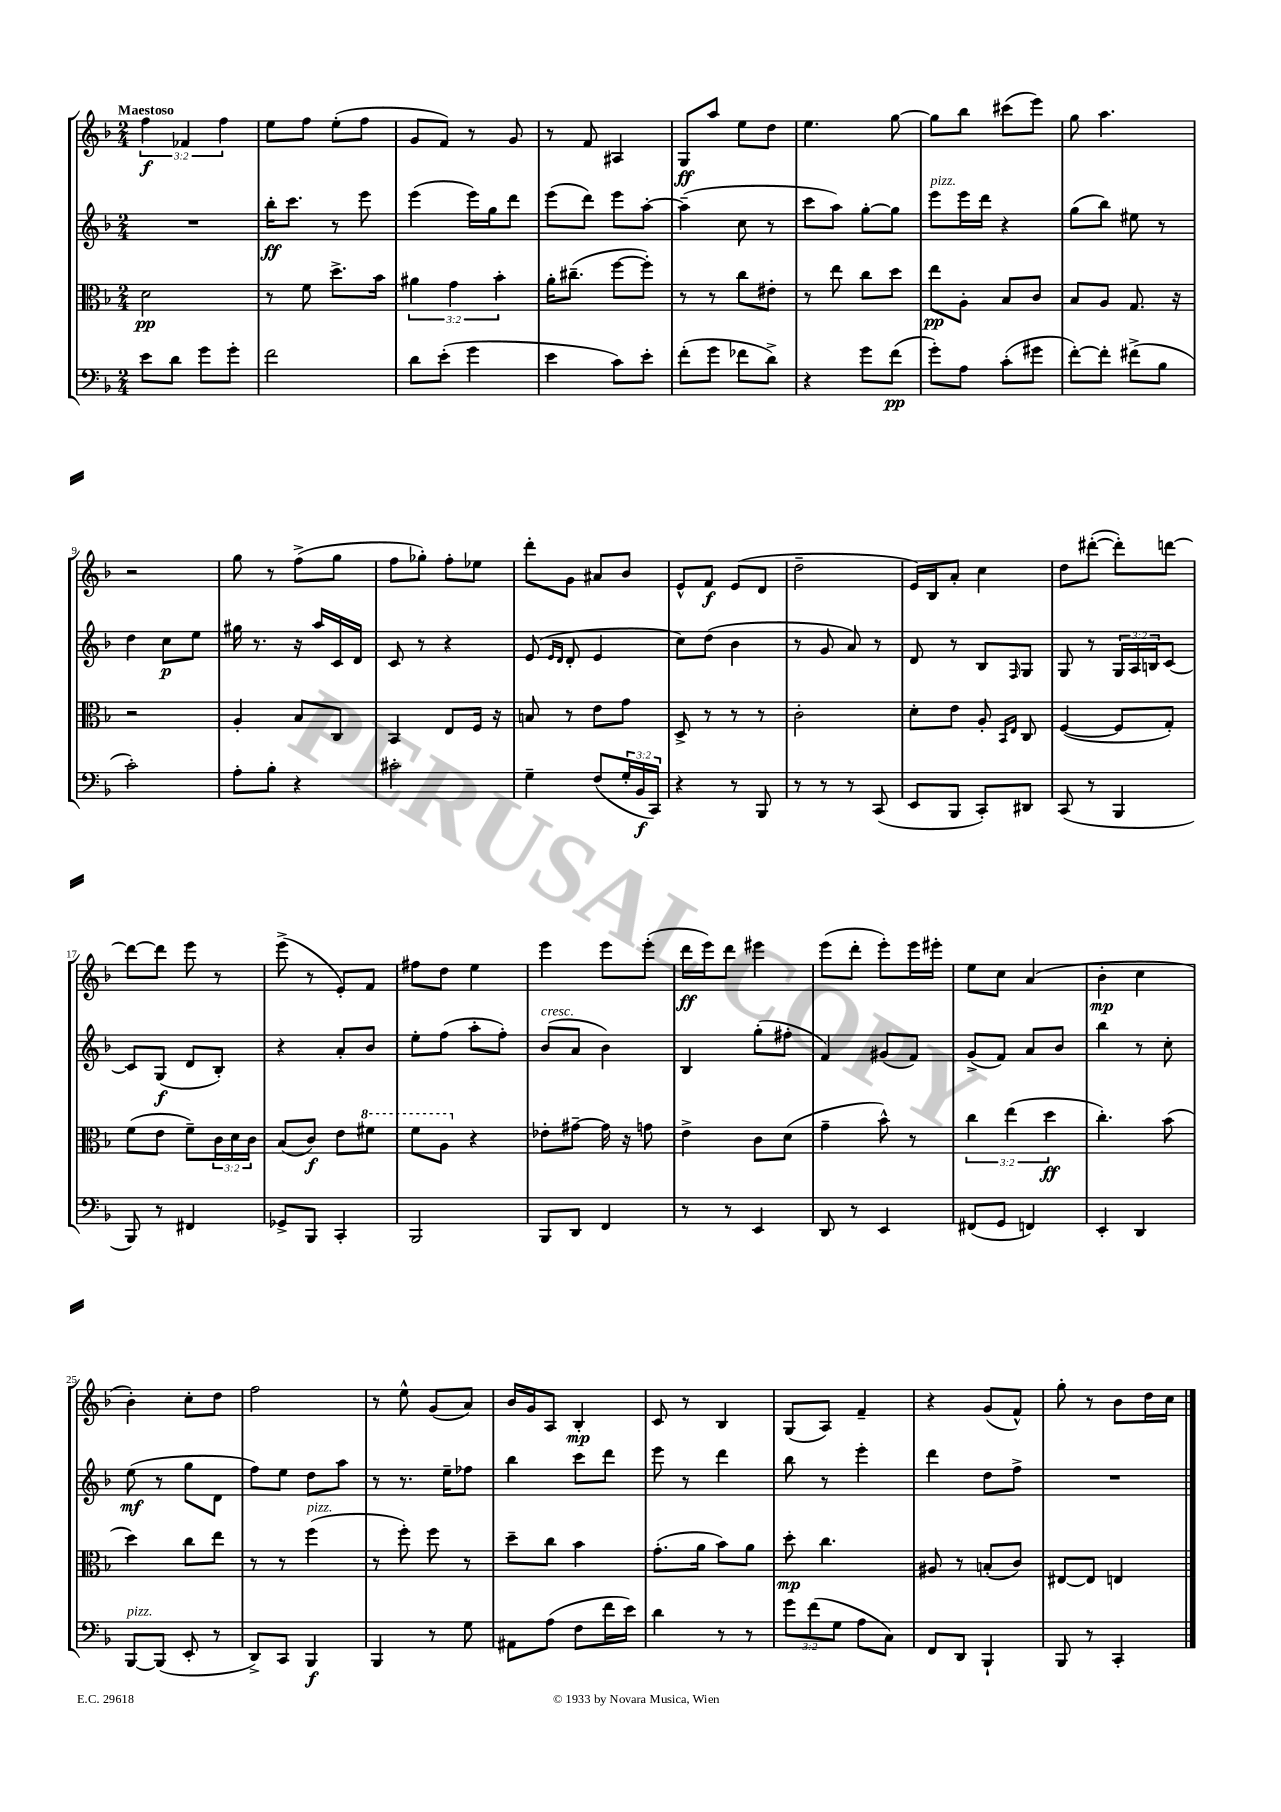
<<
\new StaffGroup <<
\new Staff = "s0" {
    \clef treble \key f \major \numericTimeSignature \time 2/4 \override Staff.TupletNumber.text = #tuplet-number::calc-fraction-text \tempo "Maestoso"
    \tuplet 3/2 { f''4\f fes'4 f''4 } |
    e''8 f''8 e''8-.( f''8 |
    g'8 f'8) r8 g'8 |
    r8 f'8 ais4 |
    g8\ff a''8 e''8 d''8 |
    e''4. g''8~ |
    g''8 bes''8 cis'''8( e'''8) |
    g''8 a''4. |
    r2 |
    g''8 r8 f''8->( g''8 |
    f''8 ges''8-.) f''8-. ees''8 |
    d'''8-. g'8 ais'8 bes'8 |
    e'8-^ f'8\f e'8( d'8 |
    d''2-- |
    e'16) bes16 a'8-. c''4 |
    d''8 dis'''8~-.( dis'''8-.) d'''8~ |
    d'''8~ d'''8 e'''8 r8 |
    e'''8->( r8 e'8-.) f'8 |
    fis''8 d''8 e''4 |
    e'''4 e'''8 e'''8-.( |
    d'''16\ff e'''16) d'''8 eis'''4 |
    e'''8( d'''8-. e'''8-.) e'''16 eis'''16-. |
    e''8 c''8 a'4( |
    bes'4-.\mp c''4 |
    bes'4-.) c''8-. d''8 |
    f''2 |
    r8 e''8-^ g'8( a'8) |
    bes'16 g'16 a8 bes4-.\mp |
    c'8 r8 bes4 |
    g8( a8) f'4-- |
    r4 g'8( f'8-^) |
    g''8-. r8 bes'8 d''16 c''16 \bar "|." |
}
\new Staff = "s1" {
    \clef treble \key f \major \numericTimeSignature \time 2/4 \override Staff.TupletNumber.text = #tuplet-number::calc-fraction-text
    R2 |
    bes''16-.\ff c'''8. r8 e'''8 |
    e'''4( e'''16) g''16 d'''8 |
    e'''8( d'''8) e'''8 a''8~-. |
    a''4--( c''8 r8 |
    c'''8 a''8) g''8~-. g''8 |
    e'''8^\markup { \italic "pizz." } e'''16 d'''16 r4 |
    g''8( bes''8) eis''8 r8 |
    d''4 c''8\p e''8 |
    gis''16 r8. r16 a''16 c'16 d'16 |
    c'8 r8 r4 |
    e'8( \grace { e'16 d'16 } d'8-. e'4 |
    c''8) d''8( bes'4 |
    r8 g'8 a'8) r8 |
    d'8 r8 bes8 \grace { f16 } g8 |
    g8 r8 \tuplet 3/2 { g16 a16 b16 } c'8~ |
    c'8 g8\f( d'8 bes8-.) |
    r4 a'8-. bes'8 |
    e''8-. f''8( a''8-. f''8-.) |
    bes'8^\markup { \italic "cresc." }( a'8 bes'4) |
    bes4 g''8-.( fis''8-. |
    f'4) gis'8( f'8) |
    g'8->( f'8) a'8 bes'8 |
    bes''4 r8 c''8-. |
    e''8\mf( r8 g''8 d'8 |
    f''8) e''8 d''8 a''8 |
    r8 r8. e''16-- fes''8 |
    bes''4 c'''8 d'''8 |
    e'''8 r8 d'''4 |
    bes''8 r8 e'''4-. |
    d'''4 d''8 f''8-> |
    R2 \bar "|." |
}
\new Staff = "s2" {
    \clef alto \key f \major \numericTimeSignature \time 2/4 \override Staff.TupletNumber.text = #tuplet-number::calc-fraction-text
    d'2\pp |
    r8 f'8 d''8.-> bes'16 |
    \tuplet 3/2 { ais'4 g'4 bes'4-. } |
    a'16-. cis''8.--( f''8~ f''8-.) |
    r8 r8 c''8 eis'8-. |
    r8 e''8 c''8 d''8 |
    e''8\pp a8-. bes8 c'8 |
    bes8 a8 g8. r16 |
    r2 |
    a4-. bes8 c8 |
    bes,4 e8 f16 r16 |
    b8 r8 e'8 g'8 |
    d8-> r8 r8 r8 |
    c'2-. |
    d'8-. e'8 a8-. \grace { bes,16 e16 } c8 |
    f4~( f8 g8-.) |
    f'8( e'8 f'8--) \tuplet 3/2 { c'16 d'16 c'16 } |
    bes8( c'8\f) e'8 \ottava #1 fis''8 |
    f''8 a'8 \ottava #0 r4 |
    ees'8-. gis'8~-- gis'16 r16 g'8 |
    e'4-> c'8 d'8( |
    g'4-- bes'8-^) r8 |
    \tuplet 3/2 { c''4 e''4( d''4\ff } |
    c''4.-.) bes'8( |
    d''4) c''8 e''8 |
    r8 r8 f''4^\markup { \italic "pizz." }( |
    r8 f''8-.) f''8 r8 |
    d''8-- c''8 bes'4 |
    g'8.-.( a'16 bes'8) a'8 |
    d''8-.\mp c''4. |
    ais8 r8 b8-.( c'8) |
    eis8~ eis8 e4 \bar "|." |
}
\new Staff = "s3" {
    \clef bass \key f \major \numericTimeSignature \time 2/4 \override Staff.TupletNumber.text = #tuplet-number::calc-fraction-text
    e'8 d'8 g'8 g'8-. |
    f'2 |
    d'8 e'8-.( g'4 |
    e'4 c'8) e'8-. |
    f'8-.( g'8 fes'8 d'8->) |
    r4 g'8 f'8\pp( |
    g'8-.) a8 c'8-.( gis'8 |
    f'8~-.) f'8-. fis'8->( bes8 |
    c'2-.) |
    a8-. bes8-. r4 |
    cis'2-. |
    g4-- f8( \tuplet 3/2 { g16-. bes,16\f c,16) } |
    r4 r8 bes,,8 |
    r8 r8 r8 c,8( |
    e,8 bes,,8 c,8-.) dis,8 |
    c,8( r8 bes,,4 |
    bes,,8) r8 fis,4 |
    ges,8-> bes,,8 c,4-. |
    bes,,2 |
    bes,,8 d,8 f,4 |
    r8 r8 e,4 |
    d,8 r8 e,4 |
    fis,8( g,8 f,4) |
    e,4-. d,4 |
    bes,,8~^\markup { \italic "pizz." } bes,,8( e,8-. r8 |
    d,8->) c,8 bes,,4\f |
    bes,,4 r8 g8 |
    ais,8 a8( f8 f'16 e'16) |
    d'4 r8 r8 |
    \tuplet 3/2 { g'8 f'8( g8 } a8 c8) |
    f,8 d,8 bes,,4-! |
    bes,,8 r8 c,4-. \bar "|." |
}
>>
>>
